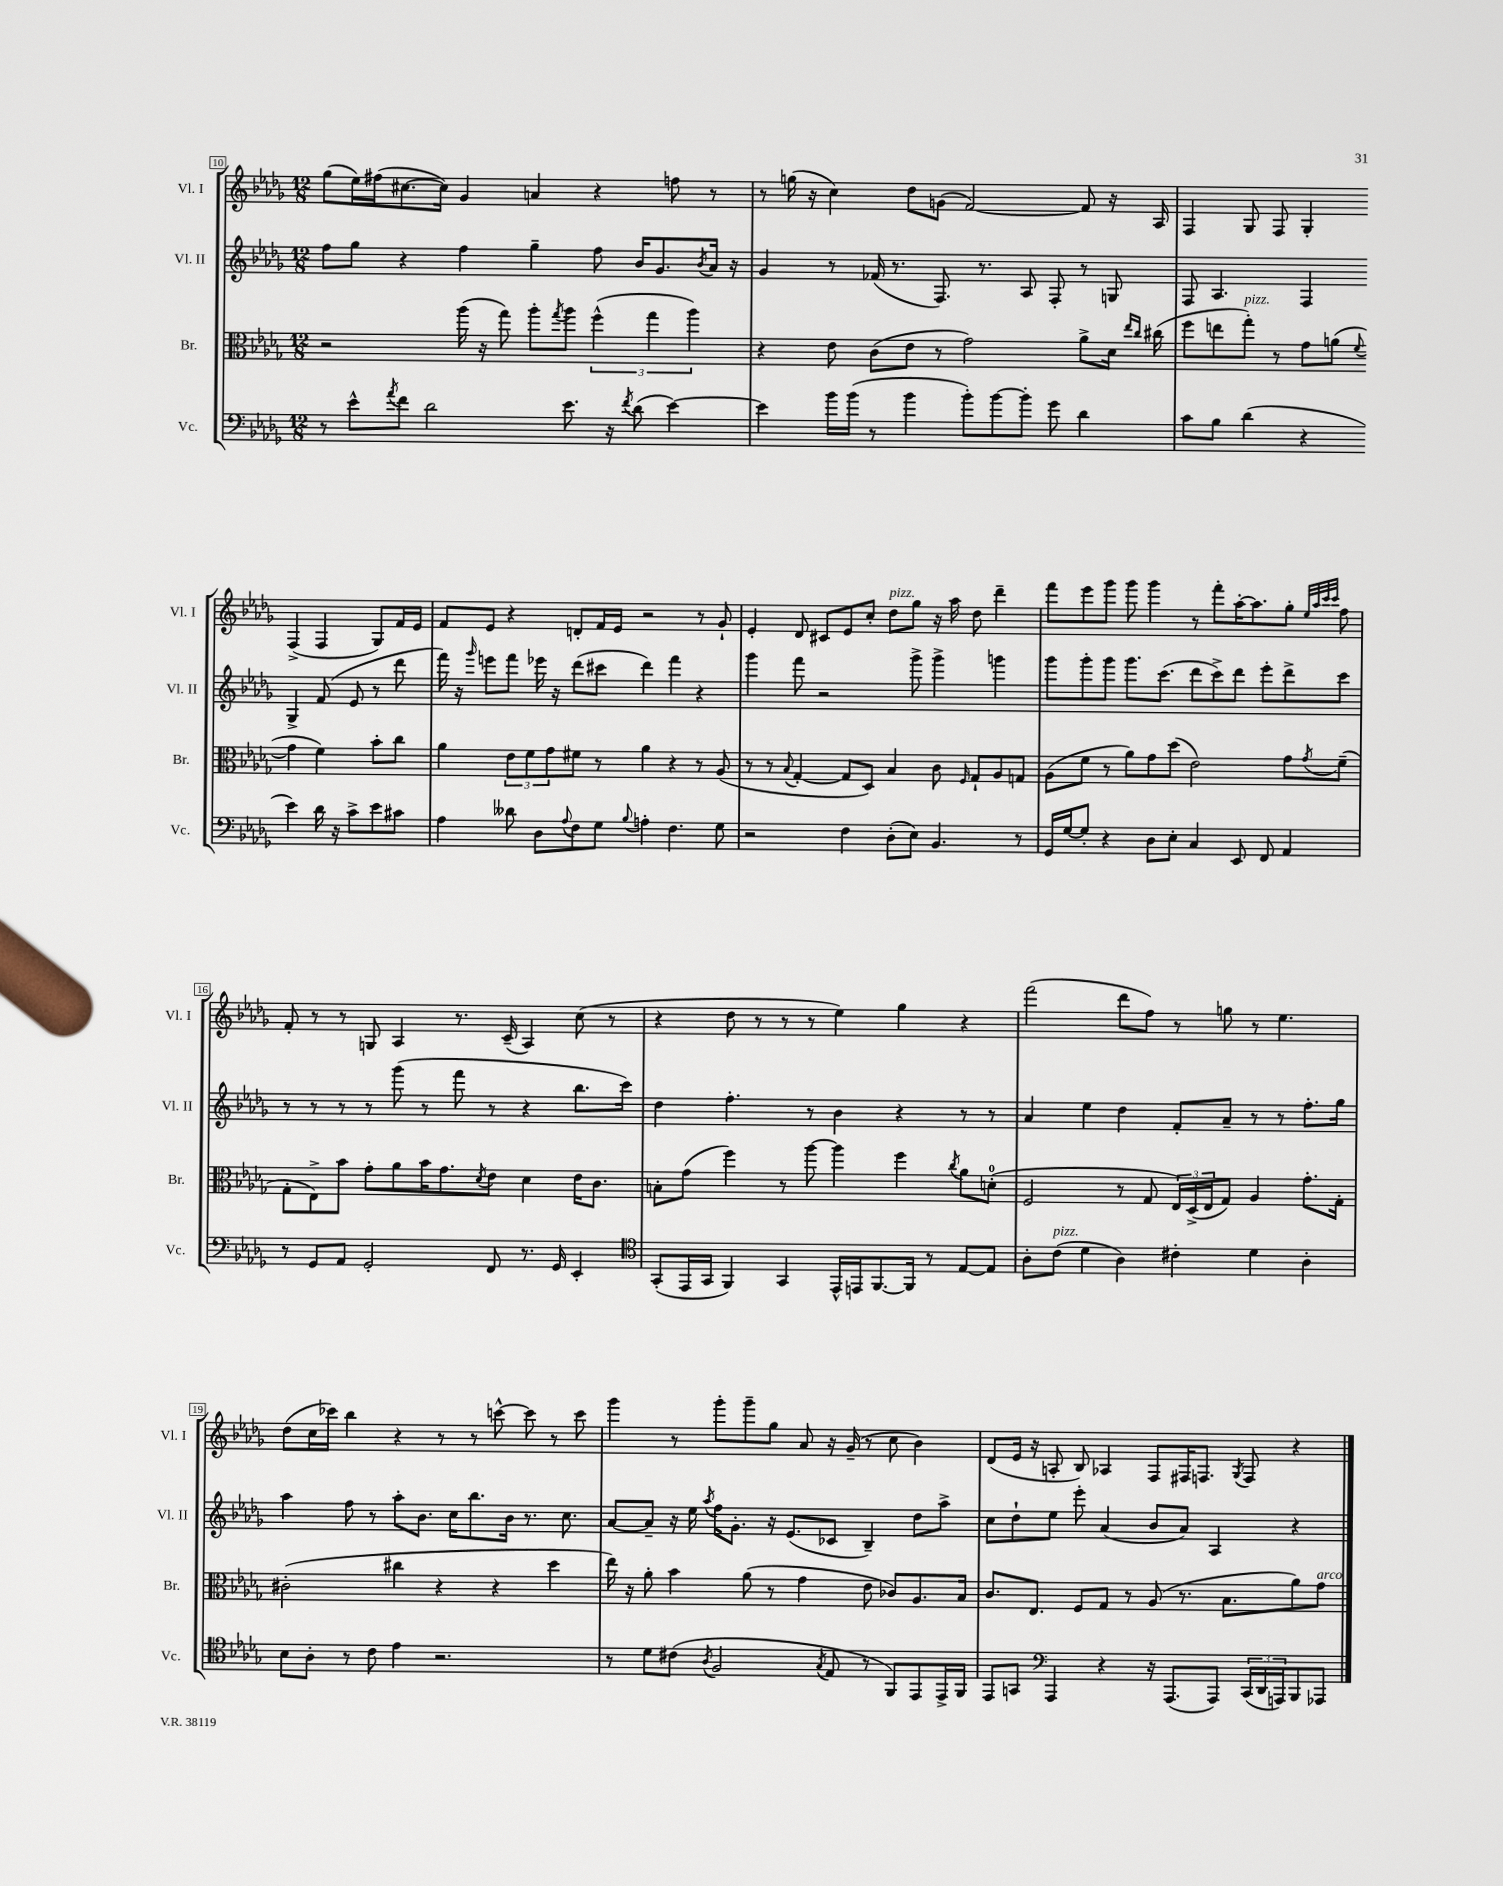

**kern	**kern	**kern	**kern
*part4	*part3	*part2	*part1
*staff4	*staff3	*staff2	*staff1
*I"Vc.	*I"Br.	*I"Vl. II	*I"Vl. I
*I'Vc.	*I'Br.	*I'Vl. II	*I'Vl. I
*clefF4	*clefC3	*clefG2	*clefG2
*k[b-e-a-d-g-]	*k[b-e-a-d-g-]	*k[b-e-a-d-g-]	*k[b-e-a-d-g-]
*M12/8	*M12/8	*M12/8	*M12/8
=10	=10	=10	=10
8r	2r	8ff\L	(8gg-\L
8e-^^\L	.	8gg-\J	16ee-\L)
.	.	.	(16ff#X\J
8qa-/	.	.	.
8f\J	.	4r	[8.cc#X\
2d-\	.	.	.
.	.	.	16cc#\Jk])
.	(16aa-\	4ff\	4g-/
.	16r	.	.
.	8gg-\)	.	.
.	8aa-'\L	4gg-~\	4an/
.	8qgg-/	.	.
8.e-\	8aa-\J	.	.
.	(6ff^^\	8ff\	4r
16r	.	.	.
8qf/	.	.	.
(8d-\	.	16b-/KL	.
.	6gg-\	.	.
.	.	8.g-/	.
[4e-\)	.	.	8ffn\
.	6aa-\)	.	.
.	.	8qb-/	.
.	.	16a-/Jk	8r
.	.	16r	.
=11	=11	=11	=11
4e-\]	4r	4g-/	8r
.	.	.	(16ggn\
.	.	.	16r
16b-\LL	8e-\	8r	4cc\)
(16b-\JJ	.	.	.
8r	(8c\L	(16f-X/	.
.	.	8.r	.
4b-\	8e-\J	.	8dd-\L
.	8r	8.F/)	(8gn\J
8b-'\L)	2g-\)	.	[2f/)
.	.	8.r	.
[8b-\	.	.	.
8b-'\J]	.	8A-/	.
8g-\	.	8F'/	.
4d-\	8a-^\L	8r	8f/]
.	16d-\Jk	8Gn/	16r
.	16qqee-/LL	.	.
.	16qqcc/JJ	.	.
.	(16cc#X\	.	16A-/
=12	=12	=12	=12
8c\L	8ff\L	8F/	4F/
8B-\J	8een\	4.A-/	.
!	!LO:TX:a:i:t=pizz.	!	!
(4d-\	8gg-'\J)	.	8G-/
.	8r	.	8F/
4r	8g-\L	4F/	4G-'/
.	(8an\J	.	.
.	8qqf/	.	.
4e-\)	4g-\	4G-^/	(4F^/
16d-\	4f\)	(8f/	4F/
16r	.	.	.
8c^\L	.	8e-/	.
8e-\	8b-'\L	8r	8G-/L)
8c#X\J	8cc\J	8ddd-\	16f/L
.	.	.	16e-/JJ
!!LO:LB:g=z
=13	=13	=13	=13
4A-\	4a-\	16fff\)	8f/L
.	.	16r	.
.	.	16qqggg-/	.
.	.	8eeen\L	8e-/J
8d--X\	12e-\L	8fff\J	4r
.	12f\	.	.
8D-\L	.	16eee-X\	.
.	12g-\	.	.
.	.	16r	.
8qqA-/	.	.	.
8F\	8f#X\J	(8ddd-\L	8dn'/L
8G-\J	8r	8ccc#X\J	16f/L
.	.	.	16e-/JJ
8qqB-/	.	.	.
4An'\	4a-\	4ddd-\)	2r
4.F\	4r	4fff\	.
.	8r	4r	8r
8G-\	(8A-/	.	8g-`/
=14	=14	=14	=14
2r	8r	4ggg-\	4e-'/
.	8r	.	.
.	8qqB-/	.	.
.	[4G-'/	8fff\	8d-/
.	.	2r	8c#X/L
4F\	8G-/L]	.	8e-/
.	8D-/J)	.	8cc'/J
!	!	!	!LO:TX:a:i:t=pizz.
(8D-'\L	4B-/	.	8dd-\L
8E-\J)	.	8ggg-^\	8gg-\J
4.BB-/	8c\	4ggg-^\	16r
.	.	.	16aa-\
.	16qqF/	.	.
.	8G-`/L	.	8dd-\
.	8A-/	4gggn\	4ddd-~\
8r	8Gn/J	.	.
=15	=15	=15	=15
16GG-/LL	(8A-\L	8ggg-\L	8fff\L
[16G-/J	.	.	.
8G-'/J]	8f\J	8ggg-'\	8eee-\
4r	8r	8ggg-\J	8ggg-\J
.	8a-\L)	8.ggg-\L	8ggg-\
8D-\L	8g-\	.	4ggg-\
.	.	(8.ccc\J	.
8E-'\J	(8dd-\J	.	.
4C/	2e-\)	8ddd-\L	8r
.	.	8ccc^\)	8fff'\L
8EE-/	.	8ddd-\J	[16aa-'\K
.	.	.	8.aa-\]
8FF/	.	8eee-'\L	.
4AA-/	8g-\L	8ddd-^\	8gg-'\J
.	.	.	32qqee-/LLL
.	.	.	32qqaa-/
.	.	.	32qqccc/
.	8qg-/	.	32qqccc/JJJ
.	(8f~\J	8ccc\J	8ff\
!!LO:LB:g=z
=16	=16	=16	=16
8r	8G-'\L	8r	8f'/
8GG-/L	8E-^\)	8r	8r
8AA-/J	8b-\J	8r	8r
2GG-'/	8g-'\L	8r	8Gn/
.	8a-\	(8ggg-\	4A-/
.	16b-\K	8r	.
.	8.g-\	.	.
.	.	8fff\	8.r
.	8qd-/	.	.
8FF/	8e-\J	8r	.
.	.	.	(16c~/
8.r	4d-\	4r	4A-/)
16GG-/	.	.	.
4EE-'/	16e-\KL	8.bb-\L	(8cc\
.	8.c\J	.	.
.	.	.	8r
.	.	16ccc\Jk)	.
=17	=17	=17	=17
*clefC4	*	*	*
(8GG-'/L	8Bn'\L	4dd-\	4r
16EE-/L	(8g-\J	.	.
16GG-/JJ	.	.	.
4FF/)	4ff\)	4.ff'\	8dd-\
.	.	.	8r
4GG-/	8r	.	8r
.	[8aa-\	8r	8r
16EE-^^/LL	4aa-\]	4b-\	4ee-\)
16EEn/J	.	.	.
[8.FF/	.	.	.
.	4ff\	4r	4gg-\
16FF/Jk]	.	.	.
8r	.	.	.
.	8qcc/	.	.
[8E-/L	8a-\L	8r	4r
8E-/J]	(8dn'\J	8r	.
=18	=18	=18	=18
8A-'\L	2F/	4a-/	(2fff\
!LO:TX:a:i:t=pizz.	!	!	!
(8c\J	.	.	.
4d-\	.	4ee-\	.
4A-\)	8r	4dd-\	8ddd-\L
.	8G-/	.	8ff\J)
4c#X'\	24E-/LL)	8f'/L	8r
.	(24D-^/	.	.
.	24E-/J	.	.
.	8G-/J)	8a-~/J	8ggn\
4d-\	4A-/	8r	8r
.	.	8r	4.ee-\
4A-'\	8.g-'\L	8.ff'\L	.
.	16G-'\Jk	16gg-\Jk	.
!!LO:LB:g=z
=19	=19	=19	=19
8B-\L	(2c#X'\	4aa-\	(8dd-\L
8A-'\J	.	.	16cc\L
.	.	.	16ccc-X\JJ)
8r	.	8ff\	4bb-\
8c\	.	8r	.
4e-\	4cc#X\	8aa-'\L	4r
.	.	8.b-\J	.
2.r	4r	.	8r
.	.	16cc\KL	.
.	.	8.bb-\	8r
.	4r	.	[8cccn^^\
.	.	16b-\Jk	.
.	.	8.r	8ccc\]
.	4dd-\	.	8r
.	.	8.cc\	.
.	.	.	8ccc\
=20	=20	=20	=20
8r	16ee-\)	[8a-/L	4ggg-\
.	16r	.	.
8d-\L	8a-'\	8a-~/J]	.
(8c#X\J	4b-\	16r	8r
.	.	16ee-\	.
8qA-/	.	8qaa-/	.
2F/	.	16ff\KL	8ggg-'\L
.	.	8.g-'\J	.
.	(8a-\	.	8ggg-~\
.	8r	16r	8gg-\J
.	.	(8.e-/L	.
.	4g-\	.	8a-/
8qG-/	.	.	.
8E-/	.	8c-X/J	16r
.	.	.	(16g-~/
8r	8e-\	4B-~/)	8r
8FF/L)	8c-X/L)	.	8cc\
8EE-/	8.A-/	8dd-\L	4b-\)
16EE-^/L	.	8aa-^\J	.
16FF/JJ	16B-/Jk	.	.
=21	=21	=21	=21
8EE-/L	8.c/L	8cc\L	(8d-/L
8GGn/J	.	8dd-`\	16e-/Jk
.	8.E-/J	.	16r
*clefF4	*	*	*
4AAA-/	.	8ee-\J	8An'/
.	8F/L	8eee-'\	8B-/)
4r	8G-/J	(4a-/	4A-X/
.	8r	.	.
16r	(8A-/	8b-/L	8F/L
(8.AAA-/L	.	.	.
.	8.r	8a-/J)	16F#X/K
.	.	.	8.Fn/J
8AAA-/J)	.	4A-/	.
.	8.B-\L	.	.
.	.	.	8qG-/
(24CC/LL	.	.	8F/
24DD-/	.	.	.
24AAAn/J)	.	.	.
8BBB-/	8a-\)	4r	4r
!	!LO:TX:a:i:t=arco	!	!
8AAA-X/J	8g-\J	.	.
==	==	==	==
*-	*-	*-	*-
